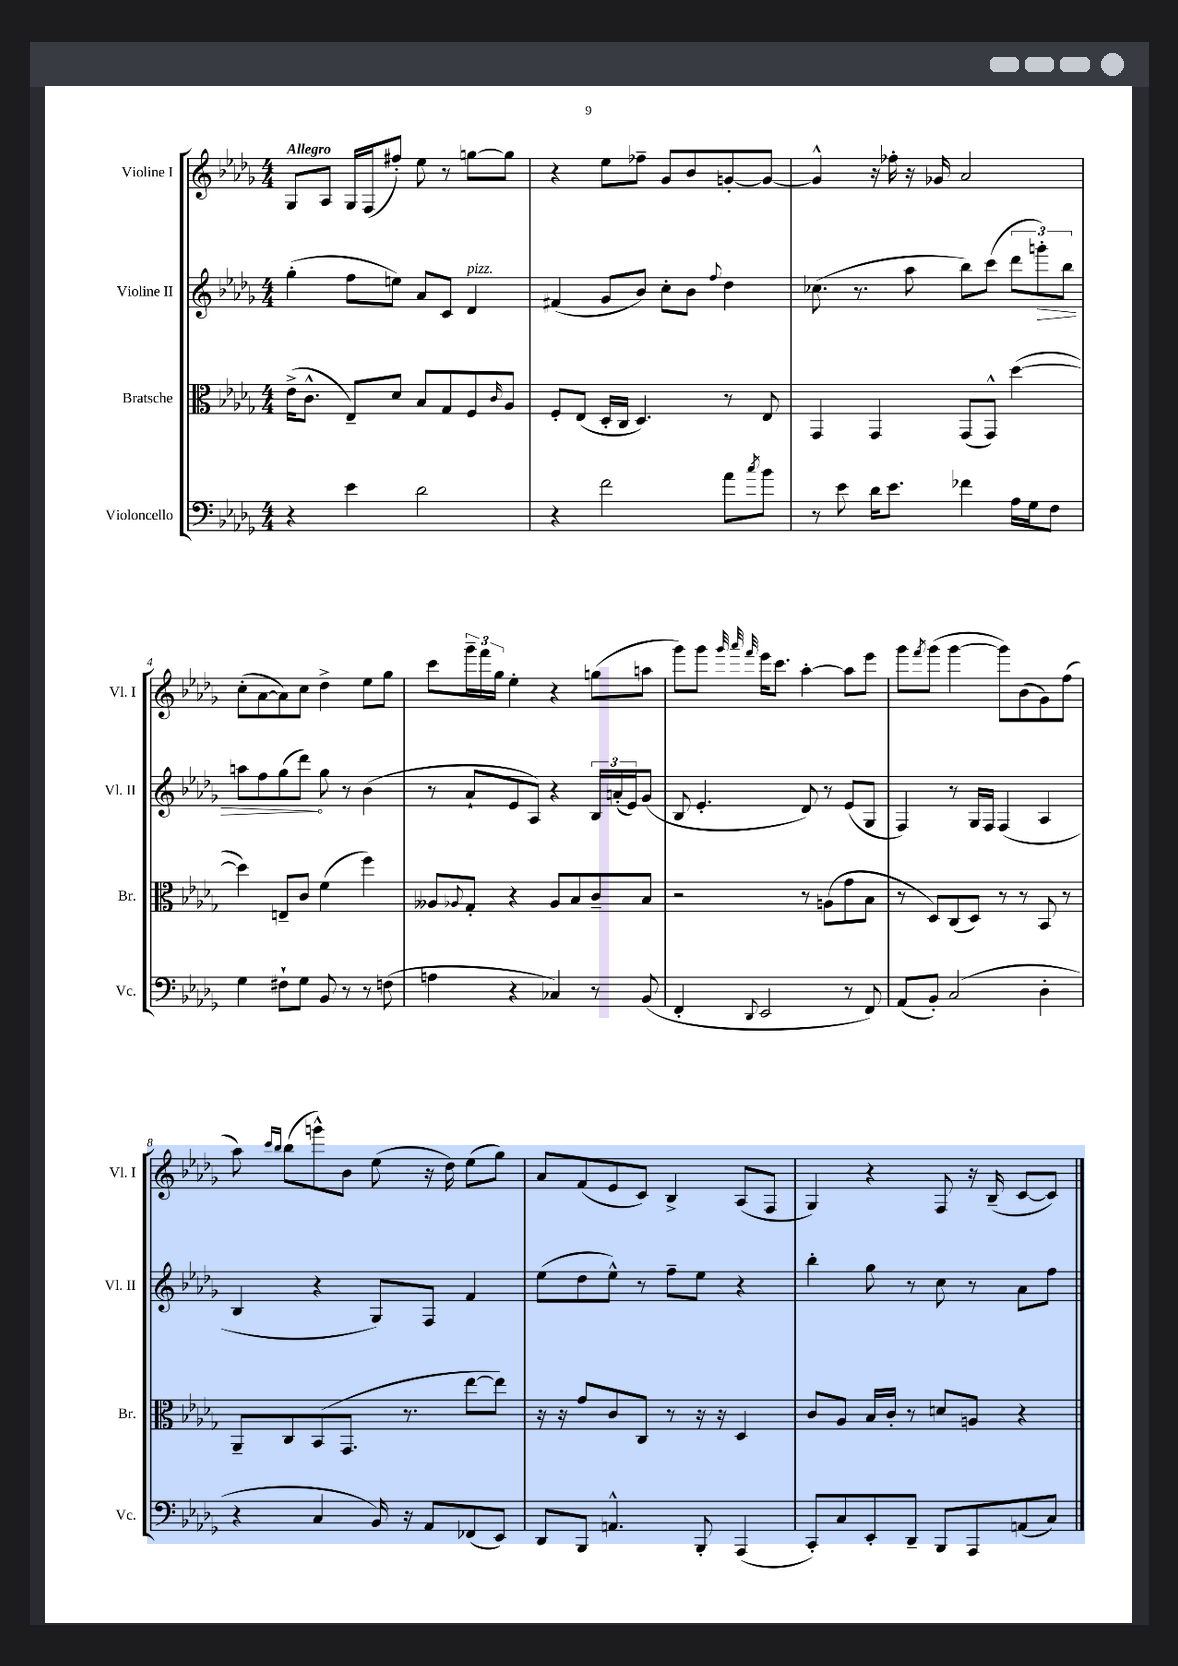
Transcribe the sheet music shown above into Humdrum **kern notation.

**kern	**kern	**kern	**kern
*staff4	*staff3	*staff2	*staff1
*clefF4	*clefC3	*clefG2	*clefG2
*k[b-e-a-d-g-]	*k[b-e-a-d-g-]	*k[b-e-a-d-g-]	*k[b-e-a-d-g-]
*M4/4	*M4/4	*M4/4	*M4/4
4r	(16e-^	(4gg-'	8G-
.	8.c^^	.	.
.	.	.	8A-
4e-	8E-~)	8ff	16G-
.	.	.	(16F
.	8d-	8ee)	8ff#')
2d-	8B-	8a-	8ee-
.	8G-	8c	8r
.	8F	4d-	[8gg
.	16qqc	.	.
.	8A-	.	8gg]
=	=	=	=
4r	8F'	(4f#	4r
.	(8E-	.	.
2f	16D-'	8g-	8ee-
.	16C	.	.
.	4.D-)	8b-)	8ff-~
.	.	8cc'	8g-
.	.	8b-	8b-
.	.	8qqff	.
8a-	8r	4dd-	[8g'
8qcc	.	.	.
8b-	8E-	.	8g_
=	=	=	=
8r	4GG-	(8.cc-	4g^^]
8e-	.	.	.
.	.	8.r	.
16d-	4GG-	.	16r
8.e-	.	.	16ff-'
.	.	8aa-	16r
.	.	.	16g-
4f-	(8GG-	8bb-)	2a-
.	8GG-^^)	(8ccc	.
16A-	([4dd-	12ddd-	.
16G-	.	.	.
.	.	12ggg')	.
8F	.	.	.
.	.	12bb-	.
=	=	=	=
4G-	4dd-])	8aa	(8cc'
.	.	8ff	[8a-
8F#`	8E~	(8gg-	8a-])
8G-	8c	8ddd-)	8cc
8BB-	(4f	8gg-	4dd-^
8r	.	8r	.
8r	4ff)	(4b-	8ee-
(8F	.	.	8gg-
=	=	=	=
4A	8A--	8r	8ccc
.	8qqA-	.	.
.	8G-'	8a-`	24ggg-~
.	.	.	24fff
.	.	.	24gg-
4r	4r	8e-	4ee-'
.	.	8A-)	.
4C-)	8A-	4r	4r
.	8B-	.	.
8r	8c~	24B-	(8gg
.	.	(24a'	.
.	.	24e-)	.
(8BB-	8B-	(8g-	8aa
=	=	=	=
4FF'	2r	8B-	8ggg-)
.	.	4.e-'	8ggg-
.	.	.	32qqggg-
.	.	.	32qqaaa-
8qqDD-	.	.	32qqfff
2EE-	.	.	16eee-
.	.	.	8.ccc
.	8r	8d-)	[4aa-'
.	(8A	8r	.
8r	8g-	(8e-	8aa-]
8FF)	8B-	8G-	8eee-
=	=	=	=
(8AA-	8r	4F)	8ggg-
.	.	.	8qfff
8BB-')	8D-)	.	(8ggg-
(2C	(8C	8r	[4ggg-
.	8D-)	16G-	.
.	.	16F	.
.	8r	(4F	8ggg-])
.	8r	.	(8b-
4D-'	8BB-	4A-	8g-)
.	8r	.	(8ff
=	=	=	=
4r	8AA-~	4B-	8aa-)
.	.	.	16qqccc
.	.	.	16qqbb-
.	8C	.	(8bb-
4C	(8BB-	4r	8ggg^^)
.	8.GG-	.	8b-
16BB-)	.	8G-)	(8ee-
16r	8.r	.	.
8AA-	.	8F	16r
.	.	.	16dd-)
(8FF-	[8ee-	4f	(8ee-
8EE-)	8ee-])	.	8gg-)
=	=	=	=
8DD-	16r	(8ee-	8a-
.	16r	.	.
8BBB-	8g-	8dd-	(8f
4.AA^^	8c	8ee-^^)	8e-
.	8C	8r	8c)
.	8r	8ff~	4B-^
8BBB-'	16r	8ee-	.
.	16r	.	.
(4AAA-	4D-	4r	(8A-
.	.	.	8F
=	=	=	=
8CC')	8c	4bb-'	4G-)
8C	8A-	.	.
8EE-'	16B-	8gg-	4r
.	16c'	.	.
8DD-~	8r	8r	.
8BBB-	8d	8cc	8F
8AAA-	8A	8r	16r
.	.	.	(16B-~
(8AA	4r	8a-	[8c
8C)	.	8ff	8c])
==	==	==	==
*-	*-	*-	*-
